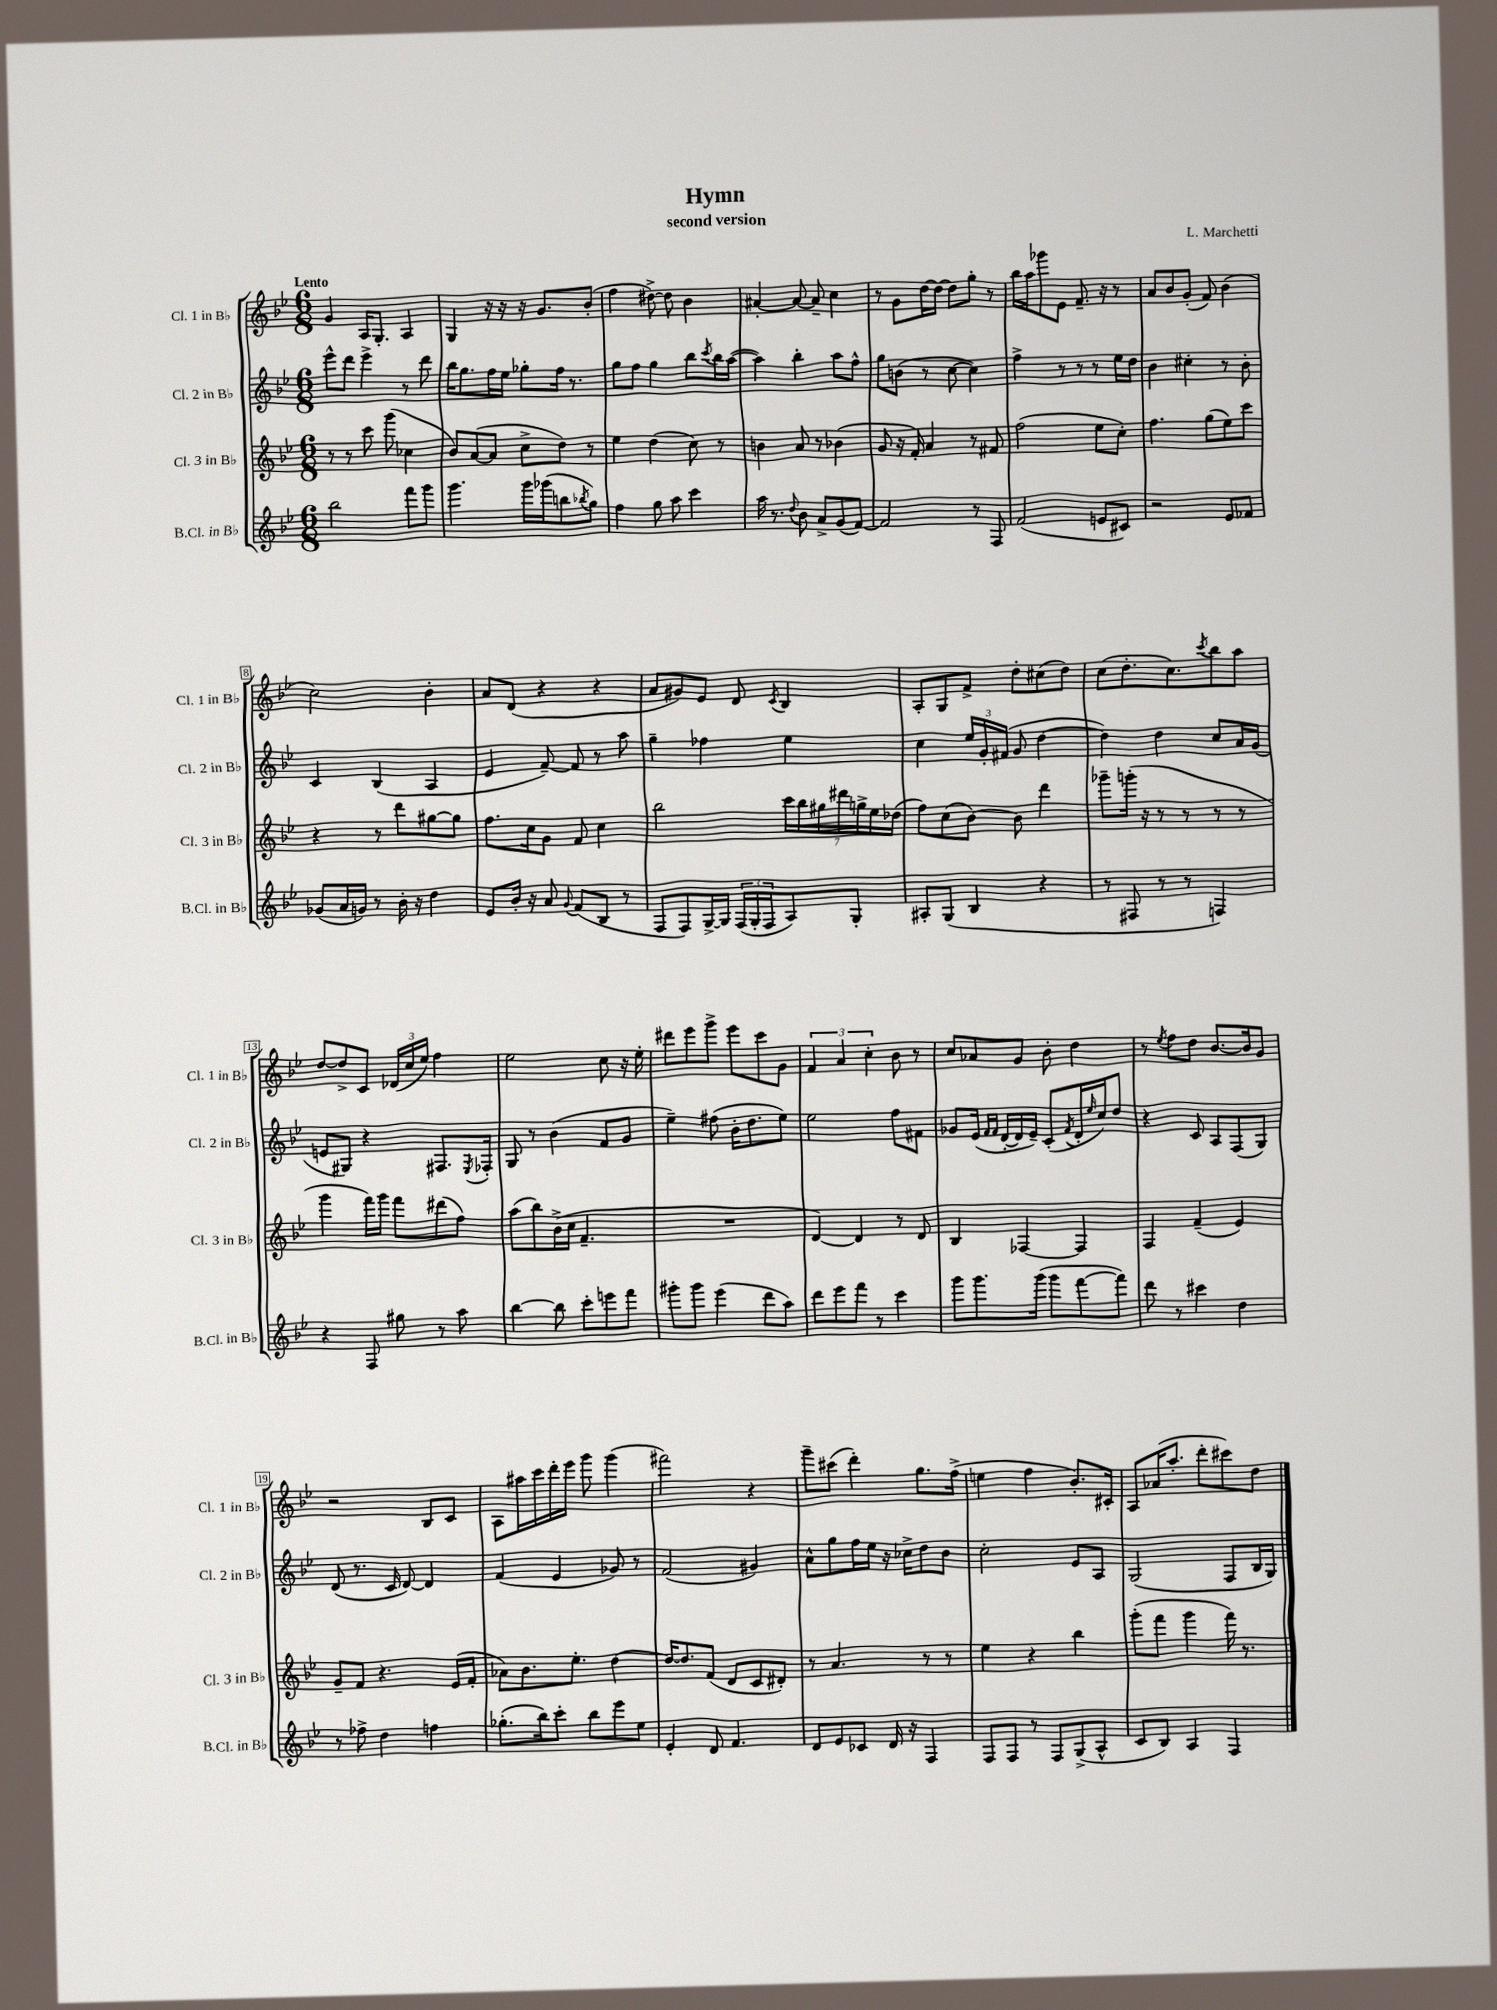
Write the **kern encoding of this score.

**kern	**kern	**kern	**kern
*staff4	*staff3	*staff2	*staff1
*clefG2	*clefG2	*clefG2	*clefG2
*k[b-e-]	*k[b-e-]	*k[b-e-]	*k[b-e-]
*M6/8	*M6/8	*M6/8	*M6/8
2bb-\	8r	8eee-^^\L	4g/
.	8r	8ddd\J	.
.	8ccc\	4eee-^\	16A/LK
.	.	.	8.G'/J
.	(8ggg\	.	.
8fff\L	4cc-\	8r	4A/
8ggg\J	.	8ddd\	.
=	=	=	=
4.ggg\	8b-/L)	16bb-\LK	4G/
.	.	8.gg\	.
.	([8a/	.	.
.	8a/]J	16ff\L	16r
.	.	16ee-\JJ	16r
16ggg\LL	8cc^\L	8gg-'\L	16r
(16ggg-\J	.	.	8.g/L
8bb\	8dd\J)	16ff\Jk	.
.	.	8.r	.
8qbb-/	.	.	.
8gg\J)	8r	.	(8b-'/J
=	=	=	=
4ff\	4ee-\	8gg\L	4ff\
.	.	8ff\J	.
8gg\	(4dd\	4gg\	[8dd#^\)
8aa\	.	.	8dd#\]
4ccc\	8cc\)	8bb-\L	4b-\
.	.	8qccc/	.
.	8r	16bb-\L	.
.	.	([16aa\JJ	.
=	=	=	=
16aa\	4b\	4aa\])	[4a#'/
8.r	.	.	.
8qqdd/	.	.	.
8b-\	8a/	4bb-'\	8a#/_
8a^/L	8r	.	8a#~/]
(8g/	(4b-\	8aa\L	4cc\
[8f/J)	.	8ff^^\J	.
=	=	=	=
2f/]	8g/	8gg\L	8r
.	16r	(8b\J	8g\L
.	16f'/)	.	.
.	4a/	8r	[16dd\L
.	.	.	16dd\_JJ
.	.	[8cc\	8dd\]L
8r	8r	4cc\])	8gg'\J
8F/	8f#/	.	8r
=	=	=	=
(2f/	(2ff\	4ff^\	16bb-\LL
.	.	.	16aa\J
.	.	.	8ggg-\
.	.	8r	8e-\J
.	.	8r	8.f~/
8e/L	8ee-\L	8r	.
.	.	.	16r
8c#/J)	8cc'\J)	16ee-\LL	8r
.	.	16dd\JJ	.
=	=	=	=
2r	4.ff\	4b-\	8a/L
.	.	.	8b-/
.	.	4cc#'\	(8g'/J
.	(8gg\L	.	8f/)
8e-/L	8ee-\)	8r	(4b-\
8f-/J	8ccc\J	8b-'\	.
=	=	=	=
(8g-/L	4r	4c/	2cc\)
16a/L	.	.	.
16g/JJ)	.	.	.
8r	8r	(4B-/	.
16b-'\	8ddd\L	.	.
16r	.	.	.
4dd\	[8gg#\	4A/	4b-'\
.	8gg#\]J	.	.
=	=	=	=
8e-/L	8.ff\L	4e-/	8a/L
16b-'/Jk	.	.	(8d/J
16r	16cc\k	.	.
8a/	8g\J	[8f~/)	4r
8qqg/	.	.	.
(8f/L	8f/	8f/]	.
8B-/J	4cc\	8r	4r
8r	.	8aa\	.
=	=	=	=
8F/L	2bb-\	4gg~\	8a/L
8F/)	.	.	8g#/)
[16G^/L	.	4ff-\	8e-/J
16G/]JJ	.	.	.
(24F/LL	.	.	8d/
24G'/	.	.	.
24F/J	.	.	.
.	.	.	8qc/
8A/)	28ccc\LL	4ee-\	4B-/
.	28bb-\	.	.
.	28gg#\	.	.
.	28ddd#\	.	.
8G'/J	.	.	.
.	28gg^\	.	.
.	28ee-\	.	.
.	(28dd-\JJ	.	.
=	=	=	=
8A#'/L	8ff\L)	4cc\	8A'/L
(8G/J	(8cc\	.	8G/
4B-/	[8b-\J)	24ee-/LL	8f^/J
.	.	24g'/	.
.	.	(24f#/JJ	.
.	8b-\]	8g/	8dd'\L
4r	4ddd\	[4dd\	(8cc#\
.	.	.	8dd\J)
=	=	=	=
8r	8ggg-~\L	4dd\])	(8cc\L
8F#/	(16ggg'\Jk	.	8.dd'\
.	16r	.	.
8r	8r	4dd\	.
.	.	.	8.cc\)
8r	8r	.	.
.	.	.	8qccc/
4F/)	8r	8cc/L	8bb-\
.	8r	16a/L	8aa\J
.	.	(16g/JJ	.
=	=	=	=
4r	4ggg\	8e/L	[8dd/L
.	.	8G#/J)	8dd^/]
8F/	16fff\LL)	4r	8c/J
.	16ggg\JJ	.	.
8gg#\	8fff\L	.	(24d-/LL
.	.	.	24cc/
.	.	.	24ee-/JJ)
8r	(8ddd#\	8.F#/L	4ff\
8aa\	8ff\J)	.	.
.	.	8qE-/	.
.	.	16F-'/Jk	.
=	=	=	=
[4bb-\	(8aa\L	8G/	2ee-\
.	8bb-\)	8r	.
8bb-\]	(16b-^\L	(4b-\	.
.	16cc\JJ	.	.
8ccc'\L	4.f~/	.	.
8eee\	.	8f/L	8cc\
8fff\J	.	8g/J	16r
.	.	.	16ee-'\
=	=	=	=
8ggg#'\L	2.r	4ee-~\)	8ddd#\L
8ggg#\J	.	.	8eee-\
(4eee-\	.	(8ff#\	8ggg^\J
.	.	16b-'\LK	8eee-\L
.	.	8.dd\	.
8ddd\L	.	.	8ccc\
8aa\J)	.	8ee-\J)	8g\J
=	=	=	=
8ddd\L	[4d/)	2ee-\	6f/
8eee-\	.	.	.
.	.	.	6a/
8fff\J	4d/]	.	.
.	.	.	6cc'\
8r	.	.	.
4ccc\	8r	8ff\L	8b-\
.	8d/	8f#\J	8r
=	=	=	=
8ggg\L	4B-/	8g-/L	8cc/L
8.ggg\	.	(16e-/Jk	8a-/
.	.	16qqf/LL	.
.	.	16qqf/JJ	.
.	.	[16d'/LL	.
.	[4F-/	16d/]	8g/J
(16ggg\Jk	.	16e-~/JJ)	.
8ggg\L	.	(8c'/L	8b-'\
.	.	8qf/	.
[8fff\	4F-/]	16d'/L	4dd\
.	.	16qqee-/	.
.	.	16cc/J)	.
8fff\]J)	.	8dd/J	.
=	=	=	=
8ddd\	4F/	4r	8r
.	.	.	8qee-/
8r	.	.	8ff\L
4ccc#\	(4f~/	8c/	8dd\J
.	.	8A/L	[8.b-/L
4dd\	4e-/)	(8F/	.
.	.	.	16b-/]k
.	.	8G/J)	8g/J
=	=	=	=
8r	8g~/L	(8d/	2r
8ff-^\	8f/J	8.r	.
4dd\	4.r	.	.
.	.	16c/	.
.	.	[8d/)	.
4ff\	.	4d/]	8B-/L
.	(16e-/LL	.	8c/J
.	16f'/JJ	.	.
=	=	=	=
(8.gg-'\L	8a-\L)	(4f/	8A\L
.	8.b-\	.	16aa#\L
16bb-\k)	.	.	16ccc\
8ccc'\J	.	4e-/	16ddd'\
.	8.ee-'\J	.	16eee-\JJ
8bb-\L	.	.	8ggg\
8eee-\	[4dd\	8g-/)	(4ggg\
8ee-\J	.	8r	.
=	=	=	=
4e-'/	16dd/_LK	(2f/	2fff#\)
.	8.dd/]	.	.
8d/	(8f/J	.	.
4.f/	8d/L	.	.
.	8c/	4g#/)	4r
.	8d#'/J)	.	.
=	=	=	=
8d/L	8r	8a^^\L	8ggg~\L
8e-/	4.a/	8gg\	(8ccc#\J
8c-/J	.	16ff\L	4ddd'\)
.	.	16ee-\JJ	.
16d/	.	16r	.
16r	.	16cc-^\LK	.
4F/	8r	8dd\	8.gg\L
.	8r	8b-\J	.
.	.	.	(16ff^\Jk
=	=	=	=
8F/L	4ee-\	2cc'\	4ee\
8F/J	.	.	.
8r	4r	.	4ff\
8F/L	.	.	.
(8G^/	4bb-\	8e-/L	8.b-'/L)
8A^^/J	.	8A/J	.
.	.	.	16c#'/Jk
=	=	=	=
8c/L	(8ggg'\L	(2G/	8A/L
8B-/J)	8fff\J	.	(16a-/K
.	.	.	8.aa'/J
4A/	4ggg\	.	.
.	.	.	8ddd'\L
4F/	16fff\)	8F/L	8ccc#\)
.	8.r	.	.
.	.	16B-/L	8dd\J
.	.	16G/JJ)	.
==	==	==	==
*-	*-	*-	*-
